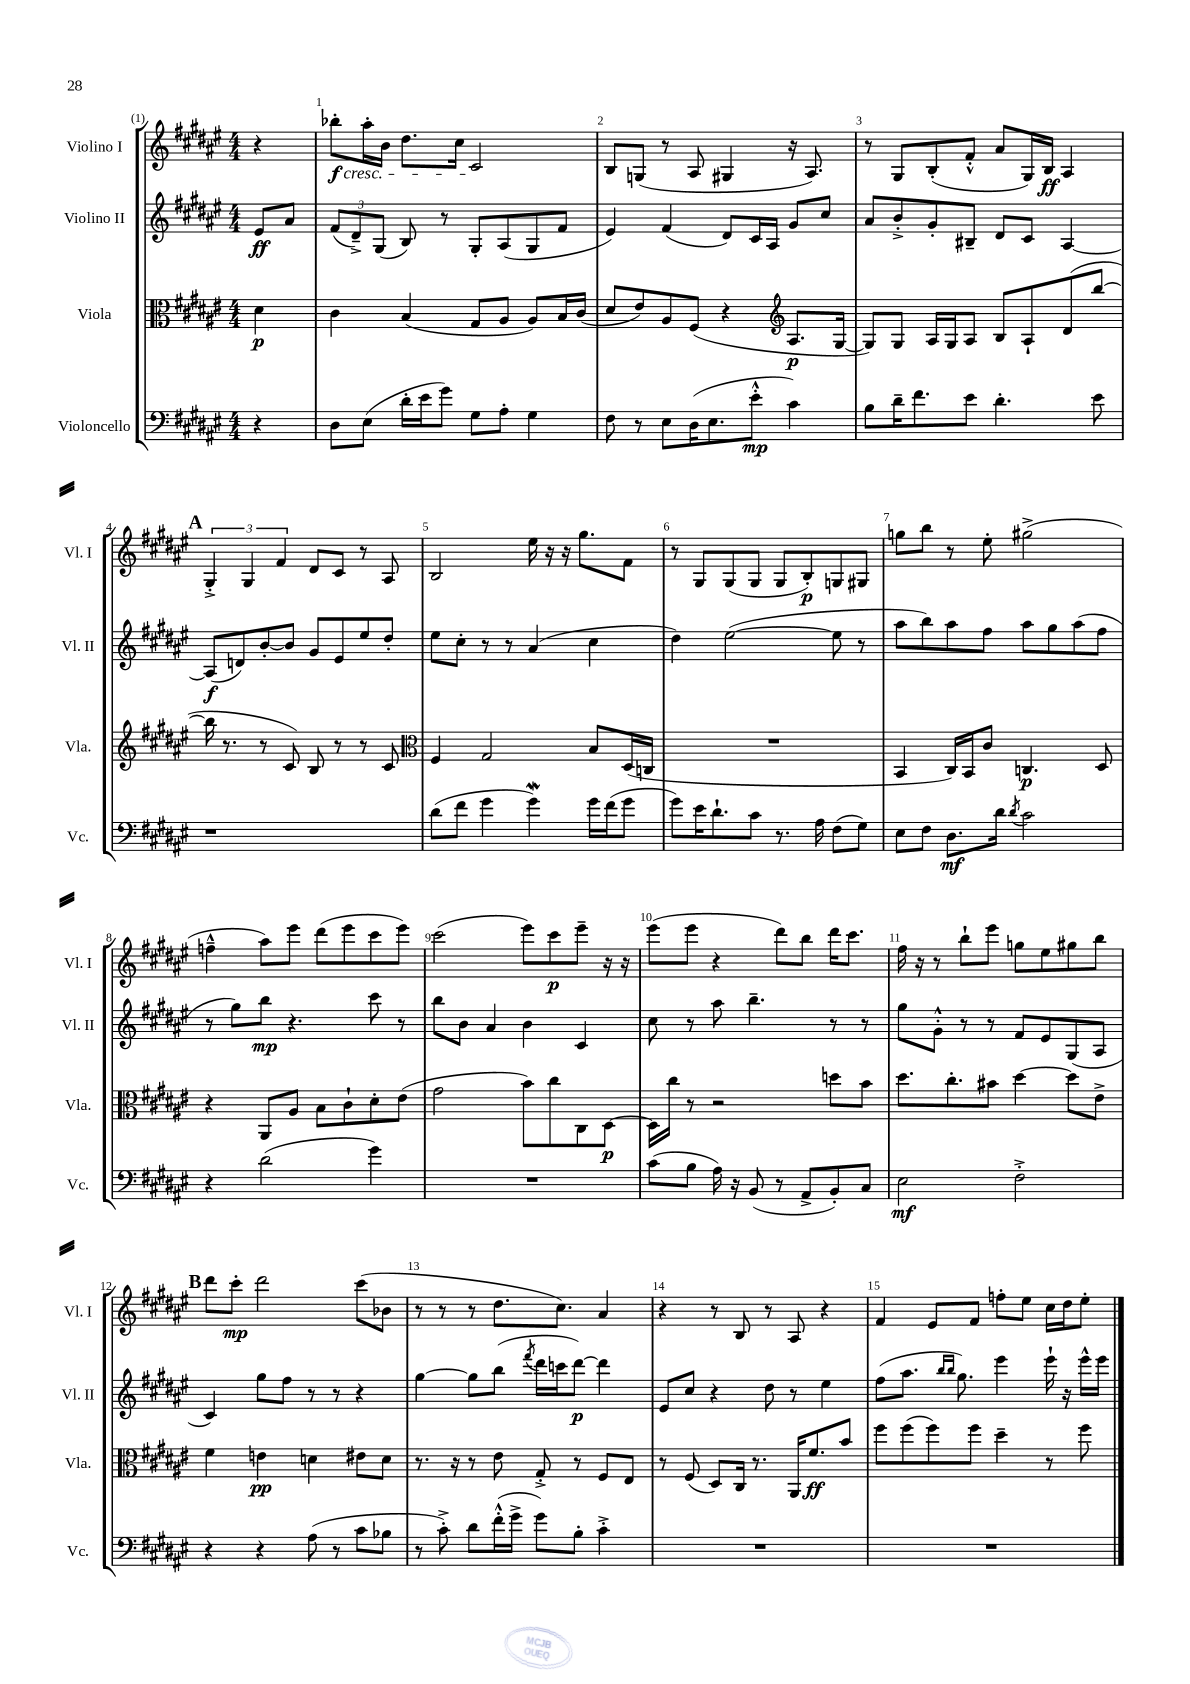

**kern	**dynam	**kern	**dynam	**kern	**dynam	**kern	**dynam
*part4	*part4	*part3	*part3	*part2	*part2	*part1	*part1
*staff4	*staff4	*staff3	*staff3	*staff2	*staff2	*staff1	*staff1
*I"Violoncello	*	*I"Viola	*	*I"Violino II	*	*I"Violino I	*
*I'Vc.	*	*I'Vla.	*	*I'Vl. II	*	*I'Vl. I	*
*clefF4	*	*clefC3	*	*clefG2	*	*clefG2	*
*k[f#c#g#d#a#e#]	*	*k[f#c#g#d#a#e#]	*	*k[f#c#g#d#a#e#]	*	*k[f#c#g#d#a#e#]	*
*M4/4	*	*M4/4	*	*M4/4	*	*M4/4	*
=	=	=	=	=	=	=	=
4r	.	4d#\	p	8e#/L	ff	4r	.
.	.	.	.	8a#/J	.	.	.
=1	=1	=1	=1	=1	=1	=1	=1
!	!	!	!	!	!	!LO:TX:b:i:t=cresc.	!
8D#\L	.	4c#\	.	(12f#/L	.	8bb-X'\L	f
.	.	.	.	12d#~^/)	.	.	.
(8E#\J	.	.	.	.	.	16aa#'\L	.
.	.	.	.	(12G#/J	.	.	.
.	.	.	.	.	.	16b\JJ	.
16d#'\LL	.	(4B/	.	8B/)	.	8.dd#\L	.
16e#\J	.	.	.	.	.	.	.
8g#\J)	.	.	.	8r	.	.	.
.	.	.	.	.	.	16cc#\Jk	.
8G#\L	.	8G#/L	.	8G#'/L	.	2c#/	.
8A#'\J	.	8A#/J	.	(8A#/	.	.	.
4G#\	.	8A#/L)	.	8G#/	.	.	.
.	.	16B/L	.	8f#/J	.	.	.
.	.	(16c#/JJ	.	.	.	.	.
=2	=2	=2	=2	=2	=2	=2	=2
8F#\	.	8d#/L	.	4e#/)	.	8B/L	.
8r	.	8e#/)	.	.	.	(8Gn/J	.
8E#\L	.	8A#/	.	(4f#/	.	8r	.
(16D#\K	.	(8F#/J	.	.	.	8A#/	.
8.E#\	.	.	.	.	.	.	.
.	.	4r	.	8d#/L)	.	4G#X/	.
8e#'^^\J	mp	.	.	16c#/L	.	.	.
.	.	.	.	16A#/JJ	.	.	.
*	*	*clefG2	*	*	*	*	*
4c#\)	.	8.A#/L	p	8g#/L	.	16r	.
.	.	.	.	.	.	8.A#/)	.
.	.	.	.	8cc#/J	.	.	.
.	.	[16G#/Jk	.	.	.	.	.
=3	=3	=3	=3	=3	=3	=3	=3
8B\L	.	8G#/L])	.	8a#/L	.	8r	.
16d#~\K	.	8G#/J	.	8b'^/	.	8G#/L	.
8.f#\	.	.	.	.	.	.	.
.	.	16A#/LL	.	8g#'/	.	(8B'/	.
.	.	16G#/J	.	.	.	.	.
8e#\J	.	8A#/J	.	8B#X~/J	.	8f#'^^/J	.
4.d#'\	.	8B/L	.	8d#/L	.	8a#/L	.
.	.	8A#`/	.	8c#/J	.	16G#/L)	.
.	.	.	.	.	.	16B/JJ	ff
.	.	(8d#/	.	[4A#/	.	4A#/	.
8e#\	.	[8bb/J	.	.	.	.	.
!!LO:LB:g=z
!!LO:REH:place=s1:t=A
=4	=4	=4	=4	=4	=4	=4	=4
1r	.	16bb\]	.	(8A#/L]	f	6G#'^/	.
.	.	8.r	.	.	.	.	.
.	.	.	.	8dn/)	.	.	.
.	.	.	.	.	.	6G#/	.
.	.	8r	.	[8b'/	.	.	.
.	.	.	.	.	.	6f#/	.
.	.	8c#/)	.	8b/J]	.	.	.
.	.	8B/	.	8g#/L	.	8d#/L	.
.	.	8r	.	8e#/	.	8c#/J	.
.	.	8r	.	8ee#/	.	8r	.
.	.	8c#/	.	8dd#'/J	.	8A#/	.
=5	=5	=5	=5	=5	=5	=5	=5
*	*	*clefC3	*	*	*	*	*
(8d#\L	.	4F#/	.	8ee#\L	.	2B/	.
8f#\J	.	.	.	8cc#'\J	.	.	.
4g#\	.	2G#/	.	8r	.	.	.
.	.	.	.	8r	.	.	.
4g#W\)	.	.	.	(4a#/	.	16ee#\	.
.	.	.	.	.	.	16r	.
.	.	.	.	.	.	16r	.
.	.	.	.	.	.	8.gg#\L	.
16g#\LL	.	8B/L	.	4cc#\	.	.	.
(16f#\J	.	.	.	.	.	.	.
8g#\J	.	(16D#/L	.	.	.	8f#\J	.
.	.	16Cn/JJ	.	.	.	.	.
=6	=6	=6	=6	=6	=6	=6	=6
8g#\L)	.	1r	.	4dd#\)	.	8r	.
16e#\K	.	.	.	.	.	8G#/L	.
8.d#`\	.	.	.	.	.	.	.
.	.	.	.	([2ee#\	.	(8G#/	.
8c#\J	.	.	.	.	.	8G#/J	.
8.r	.	.	.	.	.	8G#/L	.
.	.	.	.	.	.	8B'/)	p
16A#\	.	.	.	.	.	.	.
(8F#\L	.	.	.	8ee#\]	.	8Gn/	.
8G#\J)	.	.	.	8r	.	8G#X/J	.
=7	=7	=7	=7	=7	=7	=7	=7
8E#\L	.	4BB/	.	8aa#\L	.	8ggn\L	.
8F#\J	.	.	.	8bb\)	.	8bb\J	.
8.D#\L	mf	16C#/LL)	.	8aa#\	.	8r	.
.	.	16BB/J	.	.	.	.	.
.	.	8c#/J	.	8ff#\J	.	8ee#'\	.
16d#\Jk	.	.	.	.	.	.	.
8qd#/	.	.	.	.	.	.	.
2c#\	.	4.Cn/	p	8aa#\L	.	(2gg#X^\	.
.	.	.	.	8gg#\	.	.	.
.	.	.	.	(8aa#\	.	.	.
.	.	8D#/	.	8ff#\J	.	.	.
!!LO:LB:g=z
=8	=8	=8	=8	=8	=8	=8	=8
4r	.	4r	.	8r	.	4ffn~^^\	.
.	.	.	.	8gg#\L)	.	.	.
(2d#\	.	8AA#/L	.	8bb\J	mp	8aa#\L)	.
.	.	8A#/J	.	4.r	.	8eee#\J	.
.	.	8B\L	.	.	.	(8ddd#\L	.
.	.	8c#`\	.	.	.	8eee#\	.
4g#\)	.	8d#'\	.	8ccc#\	.	8ccc#\	.
.	.	(8e#\J	.	8r	.	8eee#\J)	.
=9	=9	=9	=9	=9	=9	=9	=9
1r	.	2g#\	.	8bb\L	.	(2ccc#\	.
.	.	.	.	8b\J	.	.	.
.	.	.	.	4a#/	.	.	.
.	.	8b\L)	.	4b\	.	8eee#\L)	.
.	.	8cc#\	.	.	.	8ccc#\	p
.	.	8C#\	.	4c#/	.	8eee#~\J	.
.	.	[8D#\J	p	.	.	16r	.
.	.	.	.	.	.	16r	.
=10	=10	=10	=10	=10	=10	=10	=10
(8c#\L	.	16D#\LL]	.	8cc#\	.	(8eee#\L	.
.	.	16cc#\JJ	.	.	.	.	.
8B\J	.	8r	.	8r	.	8eee#\J	.
16A#\)	.	2r	.	8aa#\	.	4r	.
16r	.	.	.	.	.	.	.
(8BB/	.	.	.	4.bb~\	.	.	.
8r	.	.	.	.	.	8ddd#\L)	.
8AA#^/L	.	.	.	.	.	8bb\J	.
8BB'/)	.	8ddn\L	.	8r	.	16ddd#\KL	.
.	.	.	.	.	.	8.ccc#\J	.
8C#/J	.	8b\J	.	8r	.	.	.
=11	=11	=11	=11	=11	=11	=11	=11
2E#\	mf	8.dd#\L	.	8gg#\L	.	16ff#\	.
.	.	.	.	.	.	16r	.
.	.	.	.	8g#'^^\J	.	8r	.
.	.	8.cc#'\	.	.	.	.	.
.	.	.	.	8r	.	8bb`\L	.
.	.	8b#X\J	.	8r	.	8eee#\J	.
2F#'^\	.	[4dd#\	.	8f#/L	.	8ggn\L	.
.	.	.	.	8e#/	.	8ee#\	.
.	.	8dd#\L]	.	(8G#/	.	8gg#X\	.
.	.	8e#^\J	.	8A#/J	.	8bb\J	.
!!LO:LB:g=z
!!LO:REH:place=s1:t=B
=12	=12	=12	=12	=12	=12	=12	=12
4r	.	4f#\	.	4c#/)	.	8ddd#\L	.
.	.	.	.	.	.	8ccc#'\J	mp
4r	.	4en\	pp	8gg#\L	.	2ddd#\	.
.	.	.	.	8ff#\J	.	.	.
(8A#\	.	4dn\	.	8r	.	.	.
8r	.	.	.	8r	.	.	.
8c#\L	.	8e#X\L	.	4r	.	(8ccc#\L	.
8B-X\J	.	8d\J	.	.	.	8b-X\J	.
=13	=13	=13	=13	=13	=13	=13	=13
8r	.	8.r	.	[4gg#\	.	8r	.
8c#'^\)	.	.	.	.	.	8r	.
.	.	16r	.	.	.	.	.
8d#\L	.	8r	.	8gg#\L]	.	8r	.
(16f#'^^\L	.	8e#\	.	(8bb\J	.	8.dd#\L	.
16g#^\JJ	.	.	.	.	.	.	.
.	.	.	.	8qfff#/	.	.	.
8g#\L)	.	8G#'^/	.	16ddd#\LL	.	.	.
.	.	.	.	16cccn\J	.	8.cc#\J)	.
8B'\J	.	8r	.	[8ddd#\J)	p	.	.
4c#'^\	.	8F#/L	.	4ddd#\]	.	4a#/	.
.	.	8E#/J	.	.	.	.	.
=14	=14	=14	=14	=14	=14	=14	=14
1r	.	8r	.	8e#/L	.	4r	.
.	.	(8F#/	.	8cc#/J	.	.	.
.	.	8D#/L)	.	4r	.	8r	.
.	.	16C#/Jk	.	.	.	8B/	.
.	.	8.r	.	.	.	.	.
.	.	.	.	8dd#\	.	8r	.
.	.	16AA#/KL	.	8r	.	8A#/	.
.	.	8.f#/	ff	.	.	.	.
.	.	.	.	4ee#\	.	4r	.
.	.	8b/J	.	.	.	.	.
=15	=15	=15	=15	=15	=15	=15	=15
1r	.	8ff#\L	.	(8ff#\L	.	4f#/	.
.	.	(8ff#\	.	8.aa#\J	.	.	.
.	.	8ff#\)	.	.	.	8e#/L	.
.	.	.	.	16qqbb/LL	.	.	.
.	.	.	.	16qqbb/JJ	.	.	.
.	.	.	.	8.gg#\)	.	.	.
.	.	8ff#\J	.	.	.	8f#/J	.
.	.	4dd#~\	.	4eee#\	.	8ffn'\L	.
.	.	.	.	.	.	8ee#\J	.
.	.	8r	.	16eee#`\	.	16cc#\LL	.
.	.	.	.	16r	.	16dd#\J	.
.	.	8ff#\	.	16eee#^^\LL	.	8ee#'\J	.
.	.	.	.	16eee#\JJ	.	.	.
==	==	==	==	==	==	==	==
*-	*-	*-	*-	*-	*-	*-	*-
